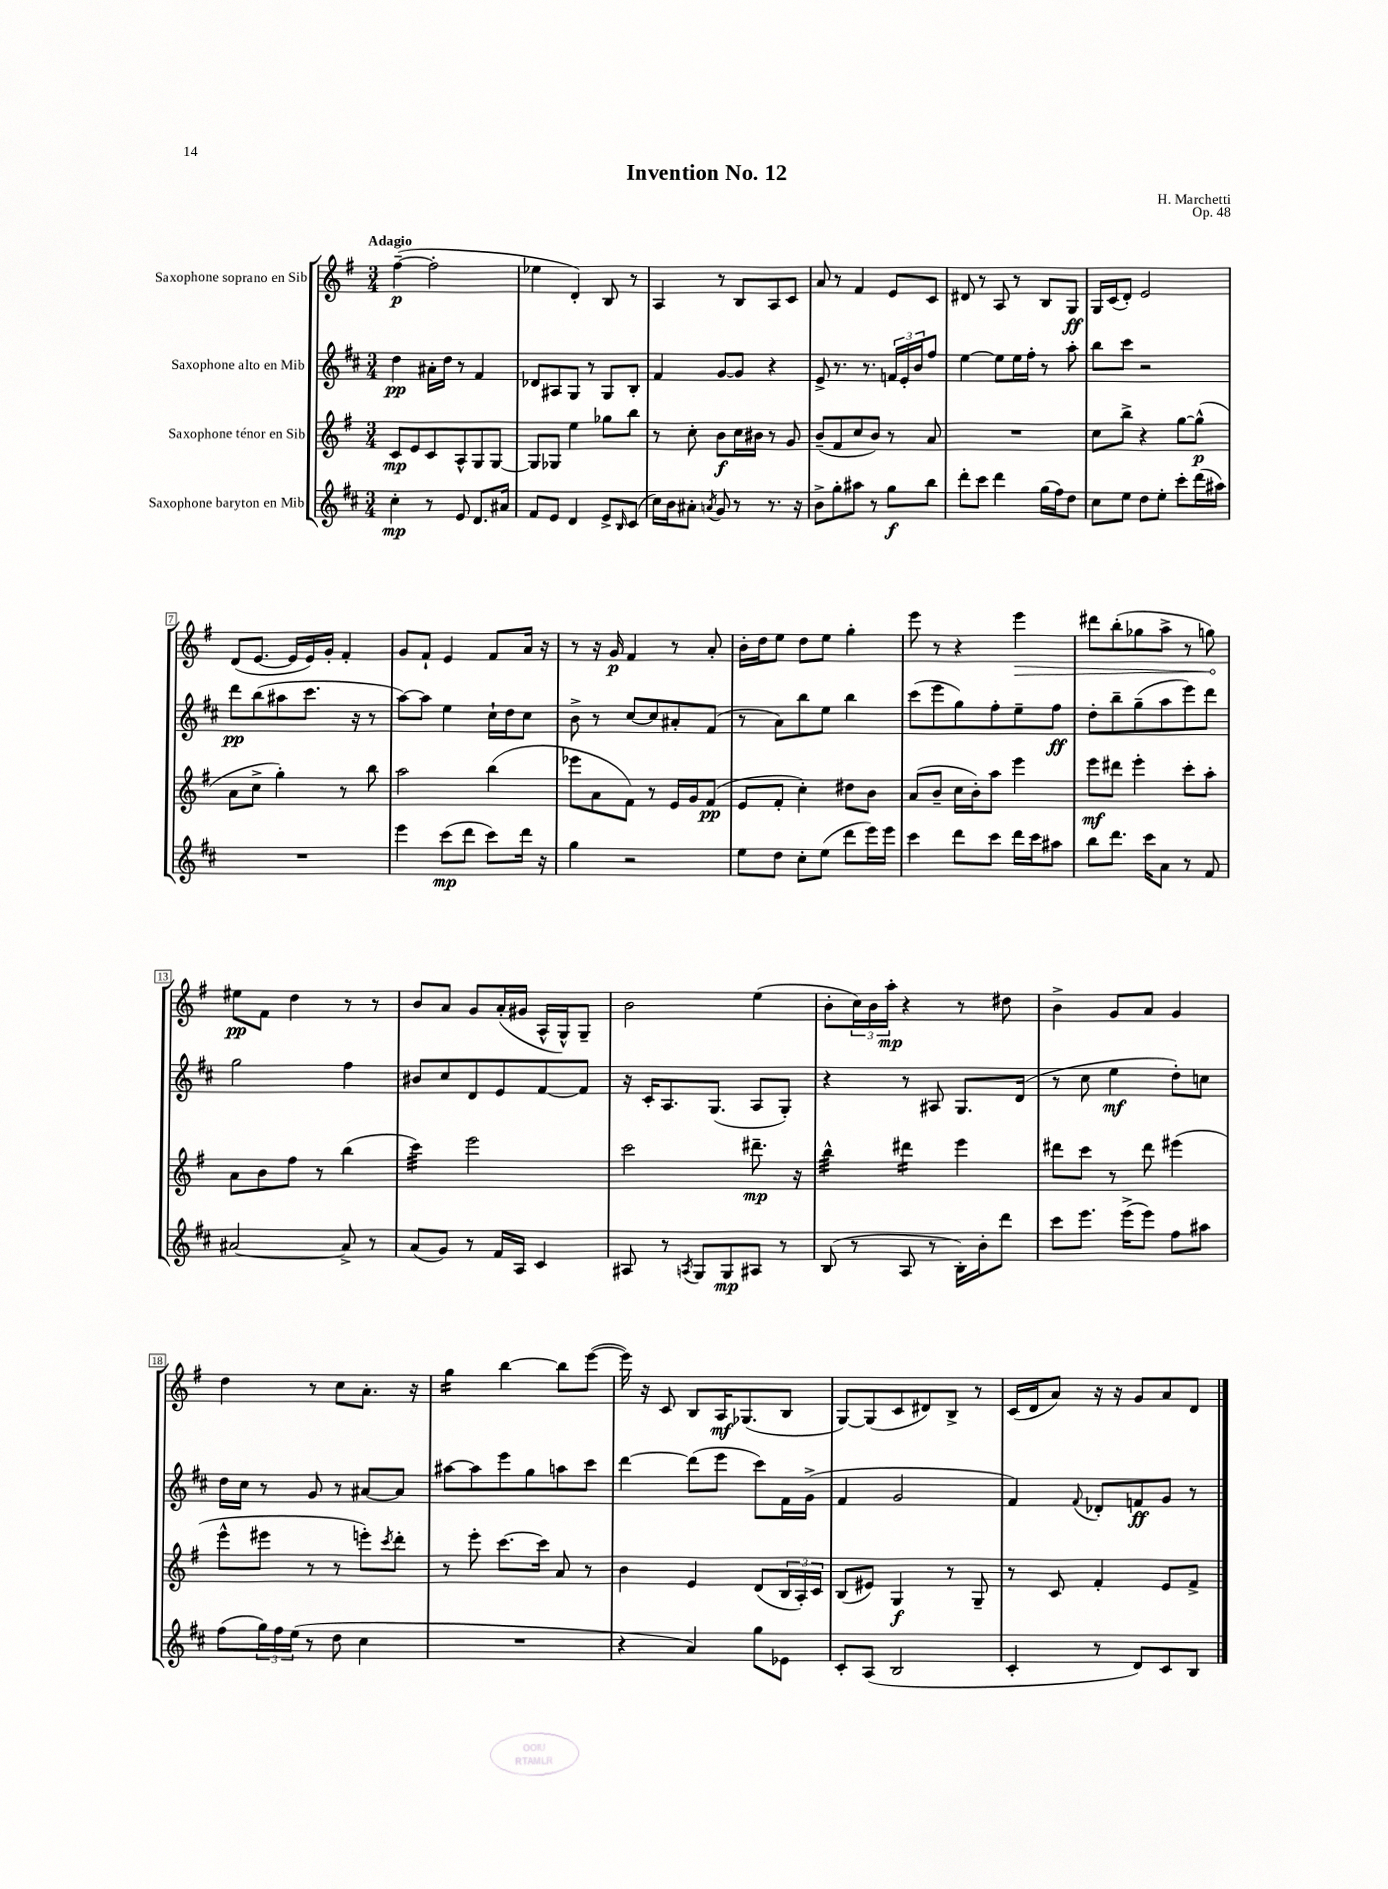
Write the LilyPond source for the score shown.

\header { title = "Invention No. 12" composer = "H. Marchetti" opus = "Op. 48" }
<<
\new StaffGroup <<
\new Staff = "s0" \with { instrumentName = "Saxophone soprano en Sib" } {
    \clef treble \key g \major \numericTimeSignature \time 3/4 \tempo "Adagio"
    fis''4~--\p( fis''2-. |
    ees''4 d'4-.) b8 r8 |
    a4 r8 b8 a8 c'8 |
    a'8 r8 fis'4 e'8 c'8 |
    dis'8 r8 a8 r8 b8 g8\ff |
    g16 c'16( d'8-.) e'2 |
    d'8( e'8.~ e'16 e'16) g'16-. fis'4-. |
    g'8 fis'8-! e'4 fis'8 a'16 r16 |
    r8 r16 g'16\p fis'4 r8 a'8-. |
    b'16-. d''16 e''8 d''8 e''8 g''4-. |
    e'''8 r8 r4 \once \override Hairpin.circled-tip = ##t e'''4\> |
    dis'''8 b''8-.( ges''8 a''8-> r8 g''8\!) |
    eis''8\pp fis'8 d''4 r8 r8 |
    b'8 a'8 g'8 a'16-.( gis'16 a16-^ g16-^) g8-- |
    b'2 e''4( |
    b'8-. \tuplet 3/2 { c''16) b'16 a''16-.\mp } r4 r8 dis''8 |
    b'4-> g'8 a'8 g'4 |
    d''4 r8 c''8 a'8.-. r16 |
    g''4:16 b''4~ b''8 e'''8~( |
    e'''16) r16 c'8 b8 a16\mf ges8.( b8 |
    g8~) g8( c'8 dis'8) b8-> r8 |
    c'16( d'16 a'8) r16 r16 g'8 a'8 d'8 \bar "|." |
}
\new Staff = "s1" \with { instrumentName = "Saxophone alto en Mib" } {
    \clef treble \key d \major \numericTimeSignature \time 3/4
    d''4\pp ais'16-. d''16 r8 fis'4 |
    des'8 ais8 g8 r8 g8 b8-. |
    fis'4 g'8~ g'8 r4 |
    e'8-> r8. r8. \tuplet 3/2 { f'16 e'16-. b'16 } fis''8 |
    e''4~ e''8 e''16 fis''16-. r8 a''8-. |
    b''8 cis'''8 r2 |
    d'''8\pp b''8( ais''8 cis'''8. r16 r8 |
    a''8~) a''8 e''4 cis''16-! d''16 cis''8 |
    b'8-> r8 cis''8~ cis''8 ais'8-. fis'8( |
    r8 a'8) b''8 e''8 b''4 |
    cis'''8( e'''8 g''8) fis''8-. e''8-- fis''8\ff |
    d''8-. b''8-- g''8--( a''8 e'''8) d'''8 |
    g''2 fis''4 |
    bis'8 cis''8 d'8 e'8 fis'8~ fis'8 |
    r16 cis'16-. a8. g8.( a8 g8-.) |
    r4 r8 ais8 g8. d'16( |
    r8 cis''8 e''4\mf d''8-.) c''8 |
    d''16 cis''16 r8 g'8 r8 ais'8~ ais'8 |
    ais''8~ ais''8 e'''8 g''8 a''8 cis'''8 |
    d'''4~ d'''8( e'''8 cis'''8) fis'16 g'16->( |
    fis'4 g'2 |
    fis'4) \appoggiatura { fis'8 } des'8-. f'8\ff g'8 r8 \bar "|." |
}
\new Staff = "s2" \with { instrumentName = "Saxophone ténor en Sib" } {
    \clef treble \key g \major \numericTimeSignature \time 3/4
    c'8\mp e'8 c'8 a8-^ g8 g8~ |
    g8 ges8 e''4 ges''8 b''8 |
    r8 c''8-. b'8\f c''16 bis'16 r8 g'8 |
    b'8--( fis'8 c''8 b'8) r8 a'8 |
    R2. |
    c''8 b''8-> r4 g''8~ g''8-^\p( |
    a'8 c''8-> g''4-.) r8 b''8 |
    a''2 b''4( |
    ees'''8 a'8 fis'8) r8 e'16 g'16 fis'8\pp( |
    e'8 fis'8-. c''4-.) dis''8 b'8 |
    a'8( b'8-- c''16 b'16-.) a''8 e'''4 |
    e'''8\mf dis'''8 e'''4-. c'''8-. a''8-. |
    a'8 b'8 fis''8 r8 b''4( |
    c'''4:32) e'''2 |
    c'''2 dis'''8.--\mp r16 |
    b''4:32-^ dis'''4:16 e'''4 |
    dis'''8 c'''8 r8 dis'''8 eis'''4( |
    e'''8-^ eis'''8 r8 r8 e'''8-.) \acciaccatura { c'''8 } d'''8-. |
    r8 e'''8-. c'''8.~ c'''16 a'8 r8 |
    b'4 e'4 d'8( \tuplet 3/2 { b16 a16-.) c'16 } |
    b8( eis'8) g4\f r8 g8-- |
    r8 c'8 fis'4-. e'8 fis'8-> \bar "|." |
}
\new Staff = "s3" \with { instrumentName = "Saxophone baryton en Mib" } {
    \clef treble \key d \major \numericTimeSignature \time 3/4
    cis''4-.\mp r8 e'8 d'8. ais'16 |
    fis'8 e'8 d'4 e'8-> \grace { b16 } cis'8( |
    cis''16) b'16 ais'8-. \acciaccatura { a'8 } g'8 r8 r8. r16 |
    b'8-> g''8-. ais''8 r8 g''8\f b''8 |
    d'''8-. cis'''8 d'''4 g''16( fis''16) d''8 |
    cis''8 e''8 d''8 e''8-. cis'''8-. d'''16( ais''16) |
    R2. |
    e'''4 cis'''8\mp( d'''8 cis'''8) d'''16 r16 |
    g''4 r2 |
    e''8 d''8 cis''8-. e''8( d'''8 e'''16) e'''16 |
    cis'''4 d'''8 cis'''8 d'''16 cis'''16 ais''8 |
    b''8 d'''8. cis'''16 a'8 r8 fis'8 |
    ais'2~ ais'8-> r8 |
    a'8( g'8) r8 fis'16 a16 cis'4 |
    ais8 r8 \acciaccatura { a8 } g8 g8\mp ais8 r8 |
    b8( r8 a8 r8 b16-.) b'16-. d'''8 |
    cis'''8 e'''8. e'''16->( e'''8) fis''8 ais''8 |
    fis''8( \tuplet 3/2 { g''16) fis''16 e''16( } r8 d''8 cis''4 |
    R2. |
    r4 a'4) g''8 ees'8 |
    cis'8-. a8( b2 |
    cis'4-. r8 d'8) cis'8 b8 \bar "|." |
}
>>
>>
\layout { \context { \Score \override BarNumber.stencil = #(make-stencil-boxer 0.1 0.3 ly:text-interface::print) } }
